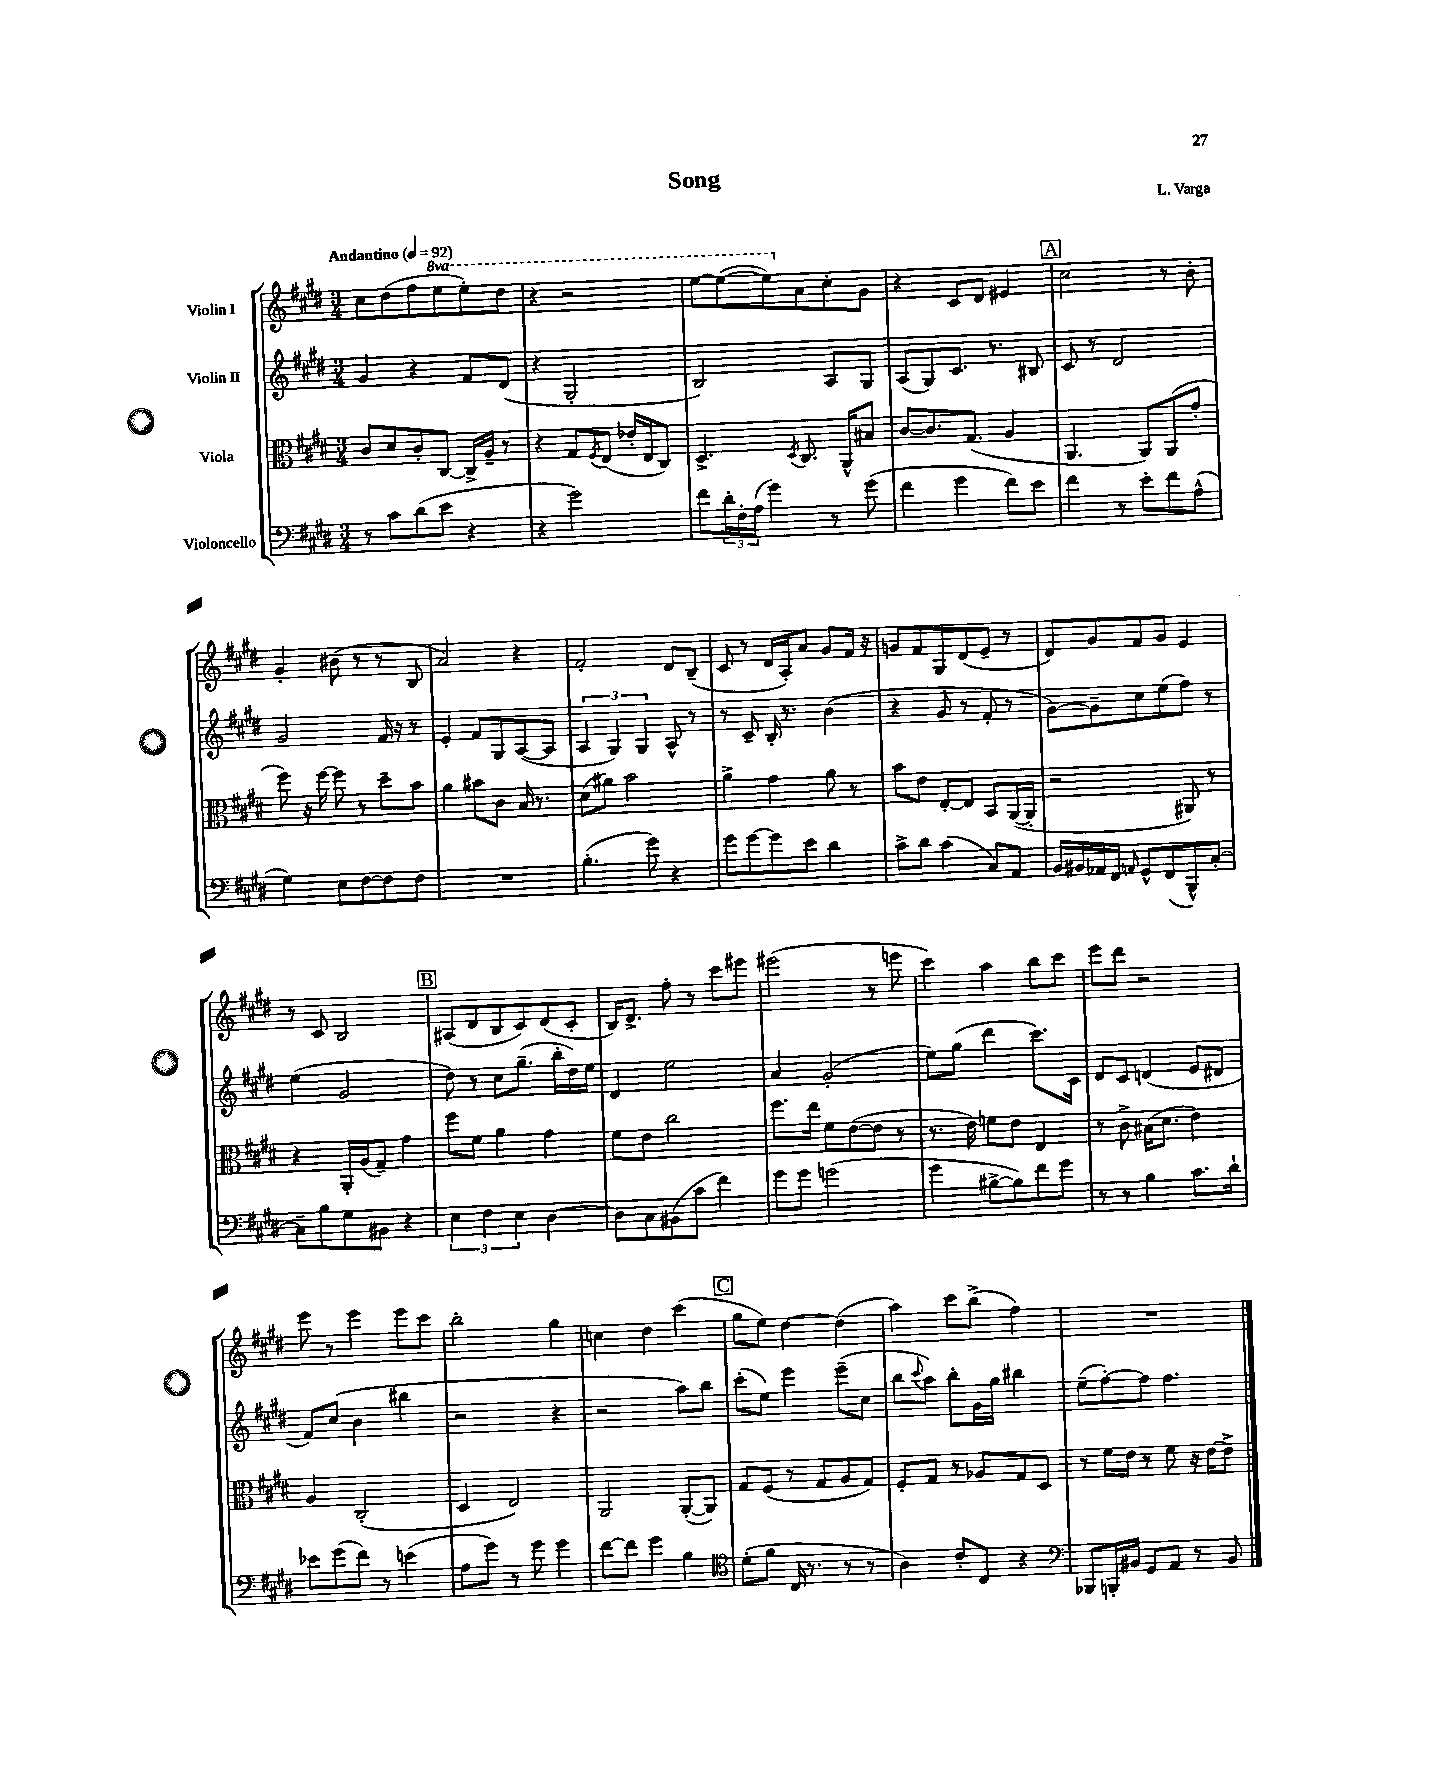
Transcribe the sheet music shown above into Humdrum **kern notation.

**kern	**kern	**kern	**kern
*part4	*part3	*part2	*part1
*staff4	*staff3	*staff2	*staff1
*I"Violoncello	*I"Viola	*I"Violin II	*I"Violin I
*clefF4	*clefC3	*clefG2	*clefG2
*k[f#c#g#d#]	*k[f#c#g#d#]	*k[f#c#g#d#]	*k[f#c#g#d#]
*M3/4	*M3/4	*M3/4	*M3/4
*MM92	*MM92	*MM92	*MM92
=1	=1	=1	=1
!	!	!	!LO:TX:a:B:t=Andantino
8r	8c#/L	4g#/	8cc#\L
8c#\L	8d#/	.	(8dd#\
(8d#\	8c#'/	4r	8ff#\
*	*	*	*8va
8e\J	[8C#/J	.	8eee\
4r	16C#^/LL]	8f#/L	8eee'\)
.	16A~/JJ	.	.
.	8r	(8d#/J	8ddd#\J
=2	=2	=2	=2
4r	4r	4r	4r
2g#\)	8G#/L	2G#'/	2r
.	8qF#/	.	.
.	(8E/J	.	.
.	16e-X'/LL	.	.
.	16E/J	.	.
.	8C#/J)	.	.
=3	=3	=3	=3
8f#\L	4.D#^/	2B/)	[8eee\L
24d#'\L	.	.	(8eee\_
24F#'\	.	.	.
(24A\JJ	.	.	.
4g#\)	.	.	8eee\])
.	8qD#/	.	.
*	*	*	*X8va
.	8.C#/	.	8a\
8r	.	8A/L	8cc#'\
.	16AA^^/KL	.	.
(8g#\	8B#X/J	8G#/J	8g#\J
=4	=4	=4	=4
4f#\	[8c#/L	(8A/L	4r
.	8.c#/]	8G#/)	.
4g#\	.	8.c#/J	8c#/L
.	(8.G#/J	.	.
.	.	.	8d#/J
.	.	8.r	.
8f#\L)	4A/	.	4e#X/
8e\J	.	8B#X/	.
!!LO:REH:place=s1:t=A
=5	=5	=5	=5
4f#\	4.AA/	8c#/	2cc#\
.	.	8r	.
8r	.	2d#/	.
8e'\L	8AA/L)	.	.
8f#\	(8AA/	.	8r
(8A^^\J	8g#'/J	.	8b'\
!!LO:LB:g=z
=6	=6	=6	=6
4G#\)	8ff#\)	2g#/	4g#'/
.	16r	.	.
.	[16ff#\	.	.
8E\L	8ff#\]	.	(8b#X\
[8F#\	8r	.	8r
8F#\]	8dd#~\L	16f#/	8r
.	.	16r	.
8F#\J	8b\J	8r	8B/
=7	=7	=7	=7
2.r	4a\	4e'/	2a/)
.	8b#X\L	8f#/L	.
.	8c#\J	8G#/	.
.	16B/	([8A/	4r
.	8.r	.	.
.	.	8A/J]	.
=8	=8	=8	=8
(4.B'\	(8d#\L	6A/	2f#'/
.	8a#X\J)	.	.
.	.	6G#/)	.
.	2b\	.	.
.	.	6G#/	.
8g#\)	.	.	.
4r	.	8A^^/	8d#/L
.	.	8r	(8B~/J
=9	=9	=9	=9
8g#\L	4a^\	8r	8c#/
[8g#\	.	8c#~/	8r
8g#\]	4g#\	16B'/	16d#/LL
.	.	8.r	16A'/J)
8e\J	.	.	8a/J
4d#\	8a\	(4b\	8g#/L
.	8r	.	16f#/Jk
.	.	.	16r
=10	=10	=10	=10
8c#^\L	8b\L	4r	8gn/L
8d#\J	8e\J	.	8f#/
(4c#\	[8E'/L	8g#/	8G#/
.	8E/J]	8r	(8d#/
8C#/L)	8BB/L	8f#'/	8e~/J
8AA/J	([16AA/L	8r	8r
.	16AA'/JJ]	.	.
=11	=11	=11	=11
16BB/LL	2r	[8g#\L)	8d#/L)
16BB#X/	.	.	.
16AA-X/	.	8g#~\]	8g#/
16FF#/JJ	.	.	.
16qqAAn/	.	.	.
8GG#^^/L	.	8cc#\	8f#/
(8FF#/	.	(8ee\	8g#/J
8BBB^^/)	8AA#X/)	8ff#\J)	4e/
[8C#'/J	8r	8r	.
!!LO:LB:g=z
=12	=12	=12	=12
8C#~\L]	4r	(4ee\	8r
8B\	.	.	8c#/
8G#\	16AA'/LL	2g#/	2B/
.	(16A/J	.	.
8BB#X\J	8G#~/J)	.	.
4r	4g#\	.	.
!!LO:REH:place=s1:t=B
=13	=13	=13	=13
6E\	8ff#\L	8dd#\)	(8A#X/L
.	8f#\J	8r	8d#/
6F#\	.	.	.
.	4a\	8cc#\L	8B/
6E\	.	.	.
.	.	(8.gg#~\J	8c#/)
[4D#\	4g#\	.	(8d#/
.	.	16bb'\LL	.
.	.	16dd#\)	8c#'/J
.	.	16ee\JJ	.
=14	=14	=14	=14
8D#\L]	8f#\L	4d#/	16B/KL)
.	.	.	8.d#^/J
8C#\	8e\J	.	.
(8BB#X\	2cc#\	2ee\	8ff#'\
8c#\J	.	.	8r
4f#\)	.	.	8ccc#\L
.	.	.	8eee#X\J
=15	=15	=15	=15
8g#\L	8.ff#\L	4a/	(2eee#X\
8g#\J	.	.	.
.	16ee\Jk	.	.
(2gn\	8f#\L	(2g#'/	.
.	([8e\	.	.
.	8e\J]	.	8r
.	8r	.	8eeen\
=16	=16	=16	=16
4g#\	8.r	8ee\L)	4ccc#\)
.	.	(8gg#\J	.
.	16e\)	.	.
[8B#X^\L	8fn\L	4ddd#\	4aa\
8B#\])	8e\J	.	.
8f#\	4E/	8.ccc#\L)	8bb\L
8g#\J	.	.	8ccc#\J
.	.	16c#\Jk	.
=17	=17	=17	=17
8r	8r	8d#/L	8eee\L
8r	8c#^\	8c#/J	8ddd#\J
4B\	(16B#X\KL	(4dn/	2r
.	8.d#\J	.	.
8.c#\L	4e\)	8e/L	.
.	.	8d#X/J	.
16d#`\Jk	.	.	.
!!LO:LB:g=z
=18	=18	=18	=18
8e-X\L	4A/	8f#/L)	8eee\
(8g#\	.	(8cc#/J	8r
8f#\J)	(2C#'/	4b\	4eee\
8r	.	.	.
(4en\	.	4bb#X\	8eee\L
.	.	.	8ccc#\J
=19	=19	=19	=19
8A\L	4D#/	2r	2bb'\
8g#\J)	.	.	.
8r	2E/)	.	.
8g#\	.	.	.
4g#\	.	4r	4gg#\
=20	=20	=20	=20
[8f#\L	2AA/	2r	4ccn\
8f#\J]	.	.	.
4g#\	.	.	4dd#\
4B\	([8AA'/L	8aa\L)	(4ccc#\
.	8AA/J])	8bb\J	.
!!LO:REH:place=s1:t=C
=21	=21	=21	=21
*clefC4	*	*	*
(8d#'\L	8G#/L	(8ccc#'\L	8gg#\L
8f#\J	(8F#/J	8ee\J)	8ee\J)
16C#/	8r	4eee\	[4dd#\
8.r	.	.	.
.	8G#/L	.	.
8r	8A/	(8eee~\L	(4dd#\]
8r	8G#/J)	8cc#\J	.
=22	=22	=22	=22
4A\)	8F#'/L	8bb\L	4aa\)
.	.	8qqccc#/	.
.	8G#/J	8aa\J)	.
8c#'/L	8r	8bb'\L	8ccc#\L
8C#/J	8A-X/L	16g#\L	(8bb^\J
.	.	16gg#\JJ	.
4r	8G#/	4bb#X\	4ff#\)
.	8D#/J	.	.
=23	=23	=23	=23
*clefF4	*	*	*
8BBB-X/L	8r	(8ee~\L	2.r
16BBBn'/L	16f#\LL	[8ff#'\)	.
16BB#X/JJ	16e\JJ	.	.
8GG#/L	8r	8ff#\J]	.
8AA/J	8f#\	4.ff#\	.
8r	16r	.	.
.	[16e\KL	.	.
8BB#/	8e^\J]	.	.
==	==	==	==
*-	*-	*-	*-
